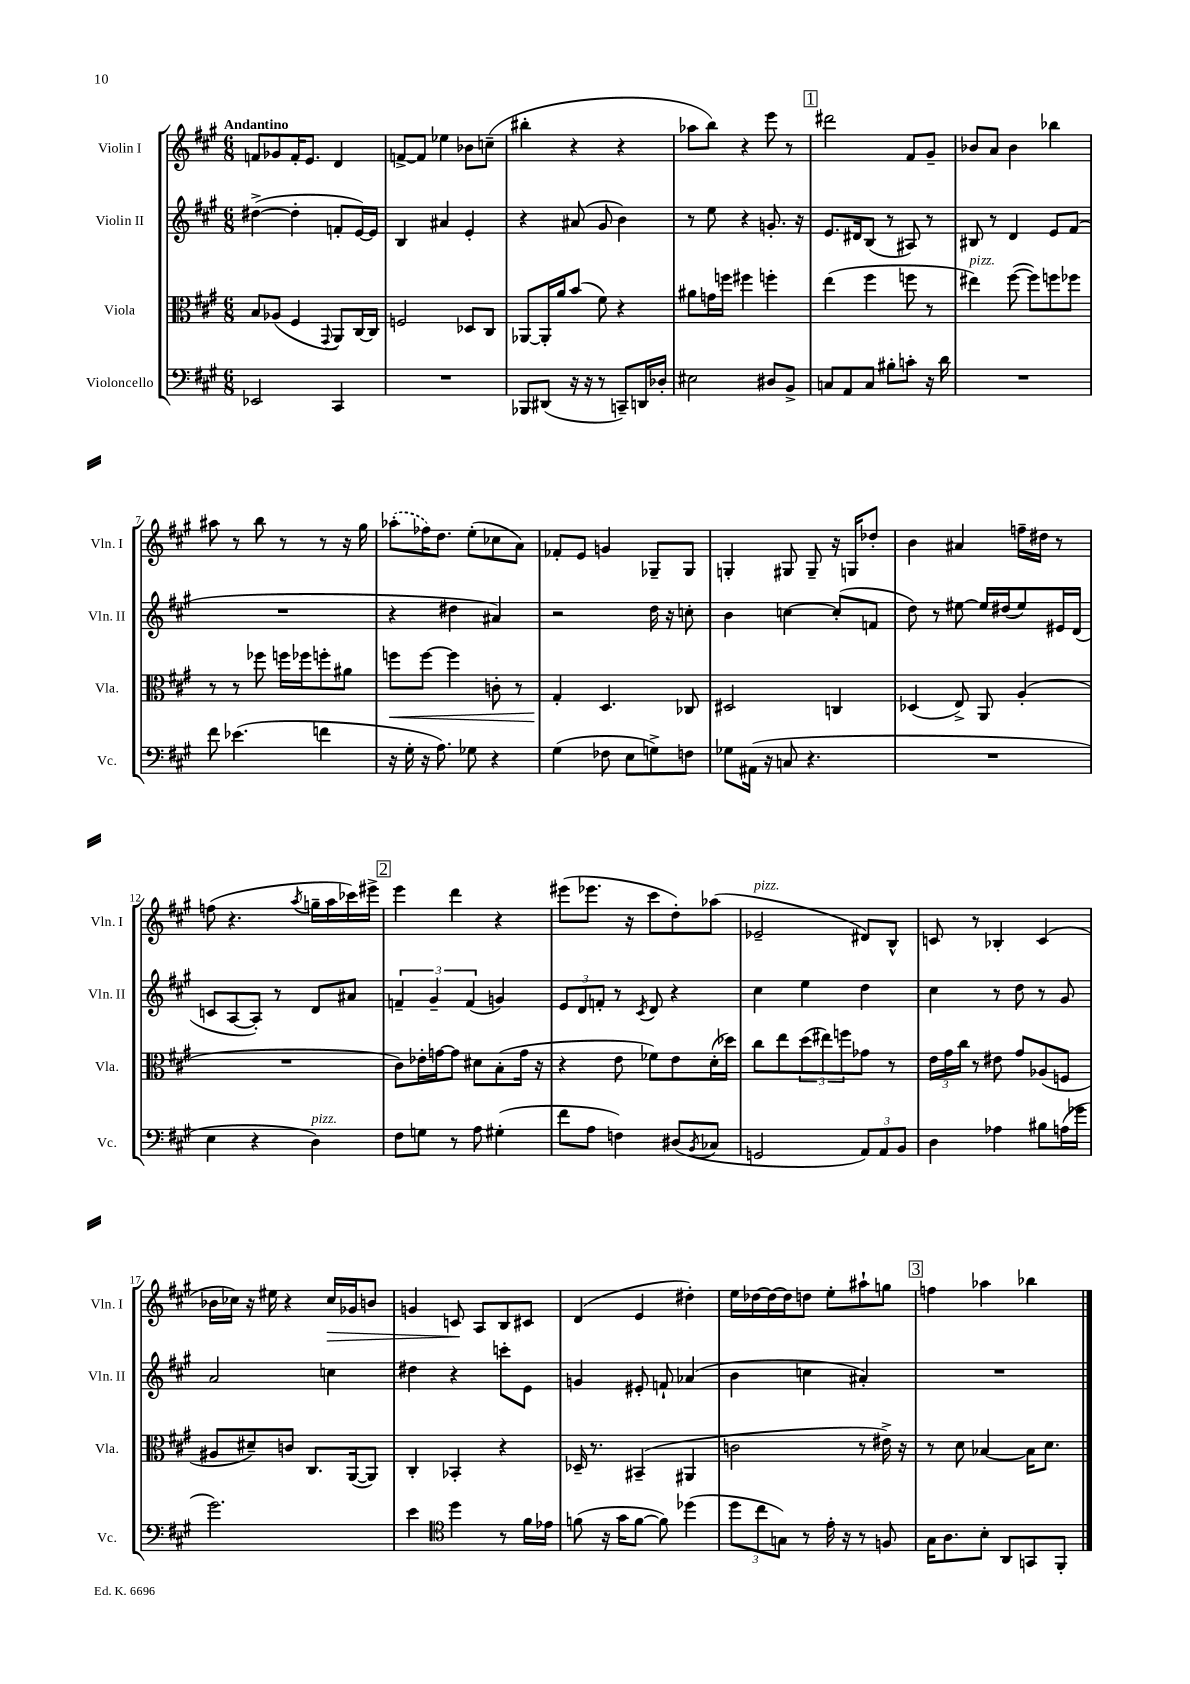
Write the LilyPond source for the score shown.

<<
\new StaffGroup <<
\new Staff = "s0" \with { instrumentName = "Violin I" shortInstrumentName = "Vln. I" } {
    \clef treble \key a \major \numericTimeSignature \time 6/8 \tempo "Andantino"
    f'8 ges'8 f'16-. e'8. d'4 |
    f'8~-> f'8 ees''4 bes'8 c''8--( |
    bis''4-. r4 r4 |
    aes''8 b''8) r4 e'''8 r8 |
    \mark \markup { \box "1" } dis'''2 fis'8 gis'8-- |
    bes'8 a'8 bes'4 bes''4 |
    ais''8 r8 b''8 r8 r8 r16 gis''16 |
    \once \slurDashed aes''8-.( fes''16) d''8. e''8-.( ces''8 a'8) |
    fes'8-. e'8 g'4 ges8-- ges8 |
    g4-. gis8 gis8-- r16 g16 des''8-. |
    b'4 ais'4 f''16-- dis''16 r8 |
    f''8( r4. \acciaccatura { a''8 } g''16-- a''16 ces'''16) eis'''16-> |
    \mark \markup { \box "2" } e'''4 d'''4 r4 |
    eis'''8( ees'''8. r16 cis'''8 d''8-.) aes''8( |
    ees'2--^\markup { \italic "pizz." } dis'8) b8-^ |
    c'8 r8 bes4-. c'4( |
    bes'16 ces''16) r16 eis''16 r4 ces''16\> ges'16 b'8 |
    g'4 c'8\! a8 b8 cis'8 |
    d'4( e'4 dis''4-.) |
    e''16 des''16~ des''16~ des''16 d''8 e''8-. ais''8-! g''8 |
    \mark \markup { \box "3" } f''4 aes''4 bes''4 \bar "|." |
}
\new Staff = "s1" \with { instrumentName = "Violin II" shortInstrumentName = "Vln. II" } {
    \clef treble \key a \major \numericTimeSignature \time 6/8
    dis''4~->( dis''4-. f'8-. e'16~) e'16 |
    b4 ais'4 e'4-. |
    r4 ais'8( gis'8 b'4) |
    r8 e''8 r4 g'8.-. r16 |
    \mark \markup { \box "1" } e'8. dis'16 b8( r8 ais8) r8 |
    bis8 r8 d'4 e'8 fis'8( |
    R2. |
    r4 dis''4 ais'4) |
    r2 d''16 r16 c''8-. |
    b'4 c''4~ c''8-.( f'8 |
    d''8) r8 eis''8~ eis''16 dis''16( eis''8) eis'16 d'16( |
    c'8 a8~ a8-.) r8 d'8 ais'8 |
    \mark \markup { \box "2" } \tuplet 3/2 { f'4-- gis'4-- f'4( } g'4) |
    \tuplet 3/2 { e'8 d'8 f'8-. } r8 \acciaccatura { cis'8 } d'8 r4 |
    cis''4 e''4 d''4 |
    cis''4 r8 d''8 r8 gis'8 |
    a'2 c''4 |
    dis''4 r4 c'''8-. e'8 |
    g'4 eis'8-. f'8-! aes'4( |
    b'4 c''4 ais'4-.) |
    \mark \markup { \box "3" } R2. \bar "|." |
}
\new Staff = "s2" \with { instrumentName = "Viola" shortInstrumentName = "Vla." } {
    \clef alto \key a \major \numericTimeSignature \time 6/8
    b8 aes8( fis4 \appoggiatura { gis,8 } a,8) cis16~ cis16 |
    f2 des8 cis8 |
    aes,8~ aes,16-. a'16 b'8( fis'8) r4 |
    ais'8 g'16 f''16 fis''4 f''4-. |
    \mark \markup { \box "1" } e''4( fis''4 f''8 r8 |
    eis''4^\markup { \italic "pizz." }) fis''8~( fis''8) f''8 fes''8 |
    r8 r8 fes''8 f''16 fes''16 f''8-. ais'8 |
    f''8\< f''8~ f''4 c'8-. r8 |
    gis4-.\! d4. ces8 |
    dis2 c4 |
    des4( e8->) a,8 a4-.( |
    R2. |
    \mark \markup { \box "2" } cis'8) ees'16-. g'16~ g'8 dis'8 b8-.( g'16 r16 |
    r4 e'8 fes'8) e'8 d'16-.( des''16) |
    cis''8 e''8 \tuplet 3/2 { d''8( eis''8) f''8 } ges'8 r8 |
    \tuplet 3/2 { e'16 gis'16 cis''16 } r8 eis'8 gis'8 aes8( f8 |
    ais8 dis'8--) c'8 cis8. a,16~( a,8) |
    cis4-. bes,4-. r4 |
    des16-- r8. bis,4--( ais,4 |
    c'2 r8 eis'16->) r16 |
    \mark \markup { \box "3" } r8 d'8 bes4~ bes16 d'8. \bar "|." |
}
\new Staff = "s3" \with { instrumentName = "Violoncello" shortInstrumentName = "Vc." } {
    \clef bass \key a \major \numericTimeSignature \time 6/8
    ees,2 cis,4 |
    R2. |
    bes,,8 dis,8( r16 r16 r8 c,8--) d,16 des16-. |
    eis2 dis8 b,8-> |
    \mark \markup { \box "1" } c8 a,8 c8 bis8-. c'8-. r16 d'16 |
    R2. |
    fis'8 ees'4.( f'4 |
    r16 gis16-. r16 a8.) ges8 r4 |
    gis4( fes8 e8 g8->) f8 |
    ges8 ais,16( r16 c8 r4. |
    R2. |
    e4 r4 d4^\markup { \italic "pizz." }) |
    \mark \markup { \box "2" } fis8 g8 r8 a8 gis4-.( |
    fis'8 a8 f4) dis8( \acciaccatura { b,8 } ces8 |
    g,2 \tuplet 3/2 { a,8) a,8 b,8 } |
    d4 aes4 bis8 a16( ges'16 |
    gis'2.) |
    e'4 \clef tenor d''4 r8 fis'16 ees'16 |
    f'8( r16 gis'16 f'8~ f'8) des''4( |
    \tuplet 3/2 { d''8 cis''8 g8) } r8 e'16-. r16 r8 f8 |
    \mark \markup { \box "3" } gis16 a8. b8-. a,8 g,8 fis,8-. \bar "|." |
}
>>
>>
